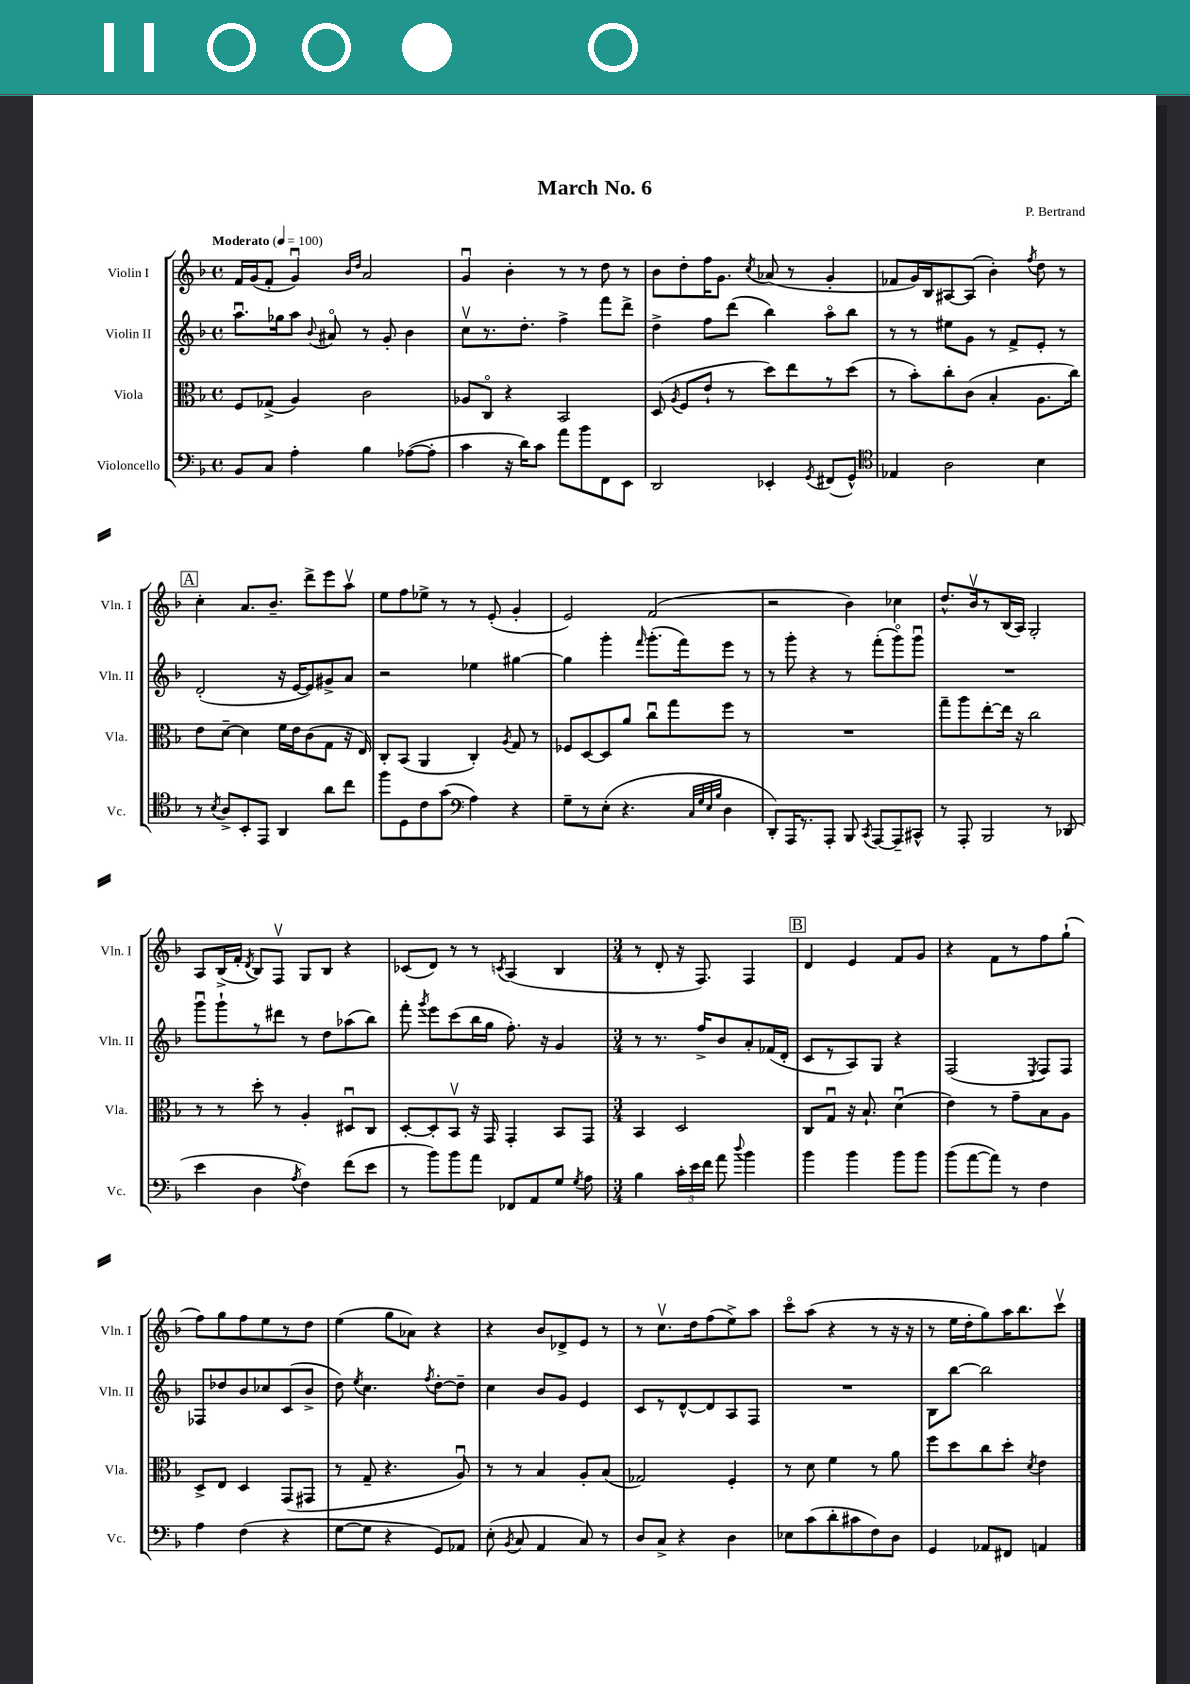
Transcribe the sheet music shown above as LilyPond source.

\header { title = "March No. 6" composer = "P. Bertrand" }
<<
\new StaffGroup <<
\new Staff = "s0" \with { instrumentName = "Violin I" shortInstrumentName = "Vln. I" } {
    \clef treble \key f \major \defaultTimeSignature \time 4/4 \tempo "Moderato" 4 = 100
    \autoBeamOff f'16[ g'16( f'8]-. g'4\downbow) \grace { bes'16[ d''16] } a'2 |
    g'4\downbow bes'4-. r8 r8 d''8 r8 |
    bes'8[ d''8-. f''16 g'8.] \acciaccatura { c''8 } aes'8( r8 g'4-. |
    fes'8[ g'16) bes16 ais8~ ais8]( bes'4-.) \acciaccatura { f''8 } d''8 r8 |
    \mark \markup { \box "A" } c''4-. a'8.[ bes'8.]-- d'''8[-> e'''8 a''8]\upbow |
    e''8[ f''8 ees''8]-> r8 r8 e'8-.( g'4-. |
    e'2) f'2( |
    r2 bes'4) ces''4 |
    d''8.[-^ bes'16\upbow r8 bes16( a16]) g2-. |
    a8[ bes16->( f'16]-. \acciaccatura { d'8 } bes8[) f8]\upbow g8[ bes8] r4 |
    ces'8[( d'8]) r8 r8 \acciaccatura { c'8 } a4( bes4 |
    \numericTimeSignature \time 3/4 r8 d'8-. r16 f8.) f4 |
    \mark \markup { \box "B" } d'4 e'4 f'8[ g'8] |
    r4 f'8[ r8 f''8 g''8]-!( |
    f''8[) g''8 f''8 e''8 r8 d''8] |
    e''4( g''8[ aes'8]) r4 |
    r4 bes'8[ des'8-> e'8] r8 |
    r8 c''8.[\upbow d''16 f''8( e''8->) a''8] |
    c'''8[\flageolet a''8]( r4 r8 r16 r16 |
    r8 e''16[ d''16-. g''8) a''16 bes''8. c'''8]\upbow \bar "|." |
}
\new Staff = "s1" \with { instrumentName = "Violin II" shortInstrumentName = "Vln. II" } {
    \clef treble \key f \major \defaultTimeSignature \time 4/4
    \autoBeamOff a''8.[\downbow ges''16 a''8] \appoggiatura { bes'8 } ais'8\flageolet r8 g'8-. bes'4 |
    c''8[\upbow r8. d''8.]-. f''4-> f'''8[ d'''8]-> |
    d''4-> f''8[ d'''8]( bes''4) a''8[\flageolet bes''8] |
    r8 r8 eis''8[ g'8] r8 f'8[-> e'8]-. r8 |
    \mark \markup { \box "A" } d'2-.( r16 e'16[~ e'8) gis'8-> a'8] |
    r2 ees''4 gis''4~ |
    gis''4 g'''4-. \grace { f'''16 } g'''8.[-.( f'''16) e'''8] r8 |
    r8 g'''8-. r4 r8 f'''8[-.( g'''8\flageolet) g'''8]\downbow |
    R1 |
    g'''8[\downbow g'''8-! r8 dis'''8] r8 d''8[ aes''8( bes''8]) |
    f'''8-. \acciaccatura { g'''8 } e'''8[ c'''8( bes''16 g''16] f''8.-.) r16 g'4 |
    \numericTimeSignature \time 3/4 r8 r8. f''16[-> bes'8 a'8-. fes'16( d'16]-. |
    \mark \markup { \box "B" } c'8[ r8 a8) g8] r4 |
    f2( \acciaccatura { e8 } f8[) f8] |
    fes8[ des''8 bes'8 ces''8 c'8( bes'8]-> |
    d''8) \acciaccatura { e''8 } c''4. \acciaccatura { f''8 } d''8[~-. d''8]-- |
    c''4 bes'8[ g'8] e'4 |
    c'8[ r8 d'8~-^ d'8 a8 f8] |
    R2. |
    bes8[ bes''8]~ bes''2 \bar "|." |
}
\new Staff = "s2" \with { instrumentName = "Viola" shortInstrumentName = "Vla." } {
    \clef alto \key f \major \defaultTimeSignature \time 4/4
    \autoBeamOff f8[ ges8]->( a4) c'2 |
    aes8[ c8]\flageolet r4 bes,2 |
    d8( \acciaccatura { a8 } f8[ e'8]-! r8 d''8[) e''8 r8 d''8]( |
    r8 bes'8[-.) c''8-. c'8]( bes4-. a8.[ c''16]) |
    \mark \markup { \box "A" } e'8[ d'8]~-- d'4 f'16[ e'16 c'8( g8] r16 e16) |
    c8[-. bes,8]( a,4 c4-.) \acciaccatura { a8 } g8 r8 |
    fes8[ d8~ d8 a'8] c''8[\downbow g''8 f''8] r8 |
    R1 |
    g''8[-- a''8 e''8~-. e''16] r16 c''2 |
    r8 r8 d''8-. r8 a4-. dis8[\downbow c8] |
    d8[~-. d8-. bes,8]\upbow r16 g,16 g,4-. bes,8[ g,8] |
    \numericTimeSignature \time 3/4 bes,4 d2 |
    \mark \markup { \box "B" } c8[ g8]\downbow r16 bes8.-! d'4\downbow( |
    e'4) r8 g'8[-- bes8 a8] |
    d8[-> e8] d4 g,8[( gis,8] |
    r8 g8-- r4. a8\downbow) |
    r8 r8 bes4 a8[-. bes8]( |
    ges2) f4-. |
    r8 d'8 f'4 r8 a'8 |
    f''8[ d''8 c''8 d''8]-. \acciaccatura { d'8 } e'4 \bar "|." |
}
\new Staff = "s3" \with { instrumentName = "Violoncello" shortInstrumentName = "Vc." } {
    \clef bass \key f \major \defaultTimeSignature \time 4/4
    \autoBeamOff bes,8[ c8] a4-. bes4 aes8[~( aes8]-. |
    c'4 r16 d'16[) c'8] a'8[ bes'8 f,8 e,8] |
    d,2 ees,4-. \acciaccatura { g,8 } fis,8[( g,8]-^) |
    \clef tenor ees4 a2 bes4 |
    \mark \markup { \box "A" } r8 \acciaccatura { bes8 } a8[-> bes,8-. e,8] a,4 a'8[ c''8] |
    f''8[ d8 c'8 g'8]( \clef bass a4) r4 |
    g8[-- r8 e8]-.( r4. \grace { c32[ g32 e32 bes32] } d4 |
    d,8[-.) a,,16 r8. a,,8]-. bes,,8 \acciaccatura { c,8 } a,,8[~ a,,8-- cis,8]-^ |
    r8 a,,8-. bes,,2 r8 des,8( |
    e'4 d4 \acciaccatura { a8 } f4) f'8[( e'8] |
    r8 bes'8[) bes'8 a'8] fes,8[ a,8 g8] \acciaccatura { g8 } a8 |
    \numericTimeSignature \time 3/4 bes4 \tuplet 3/2 { c'16[-. e'16 f'16] } a'8 \appoggiatura { d''8 } bes'4 |
    \mark \markup { \box "B" } bes'4 bes'4 bes'8[ bes'8] |
    bes'8[( a'8~ a'8]) r8 f4 |
    a4 f4( r4 |
    g8[~ g8] r4 g,8[) aes,8] |
    e8-.( \acciaccatura { bes,8 } c8 a,4 c8) r8 |
    d8[ c8]-> r4 d4 |
    ees8[ c'8( d'8-. cis'8 f8) d8] |
    g,4 aes,8[ fis,8] a,4 \bar "|." |
}
>>
>>
\layout { \context { \Score \remove "Bar_number_engraver" } }
